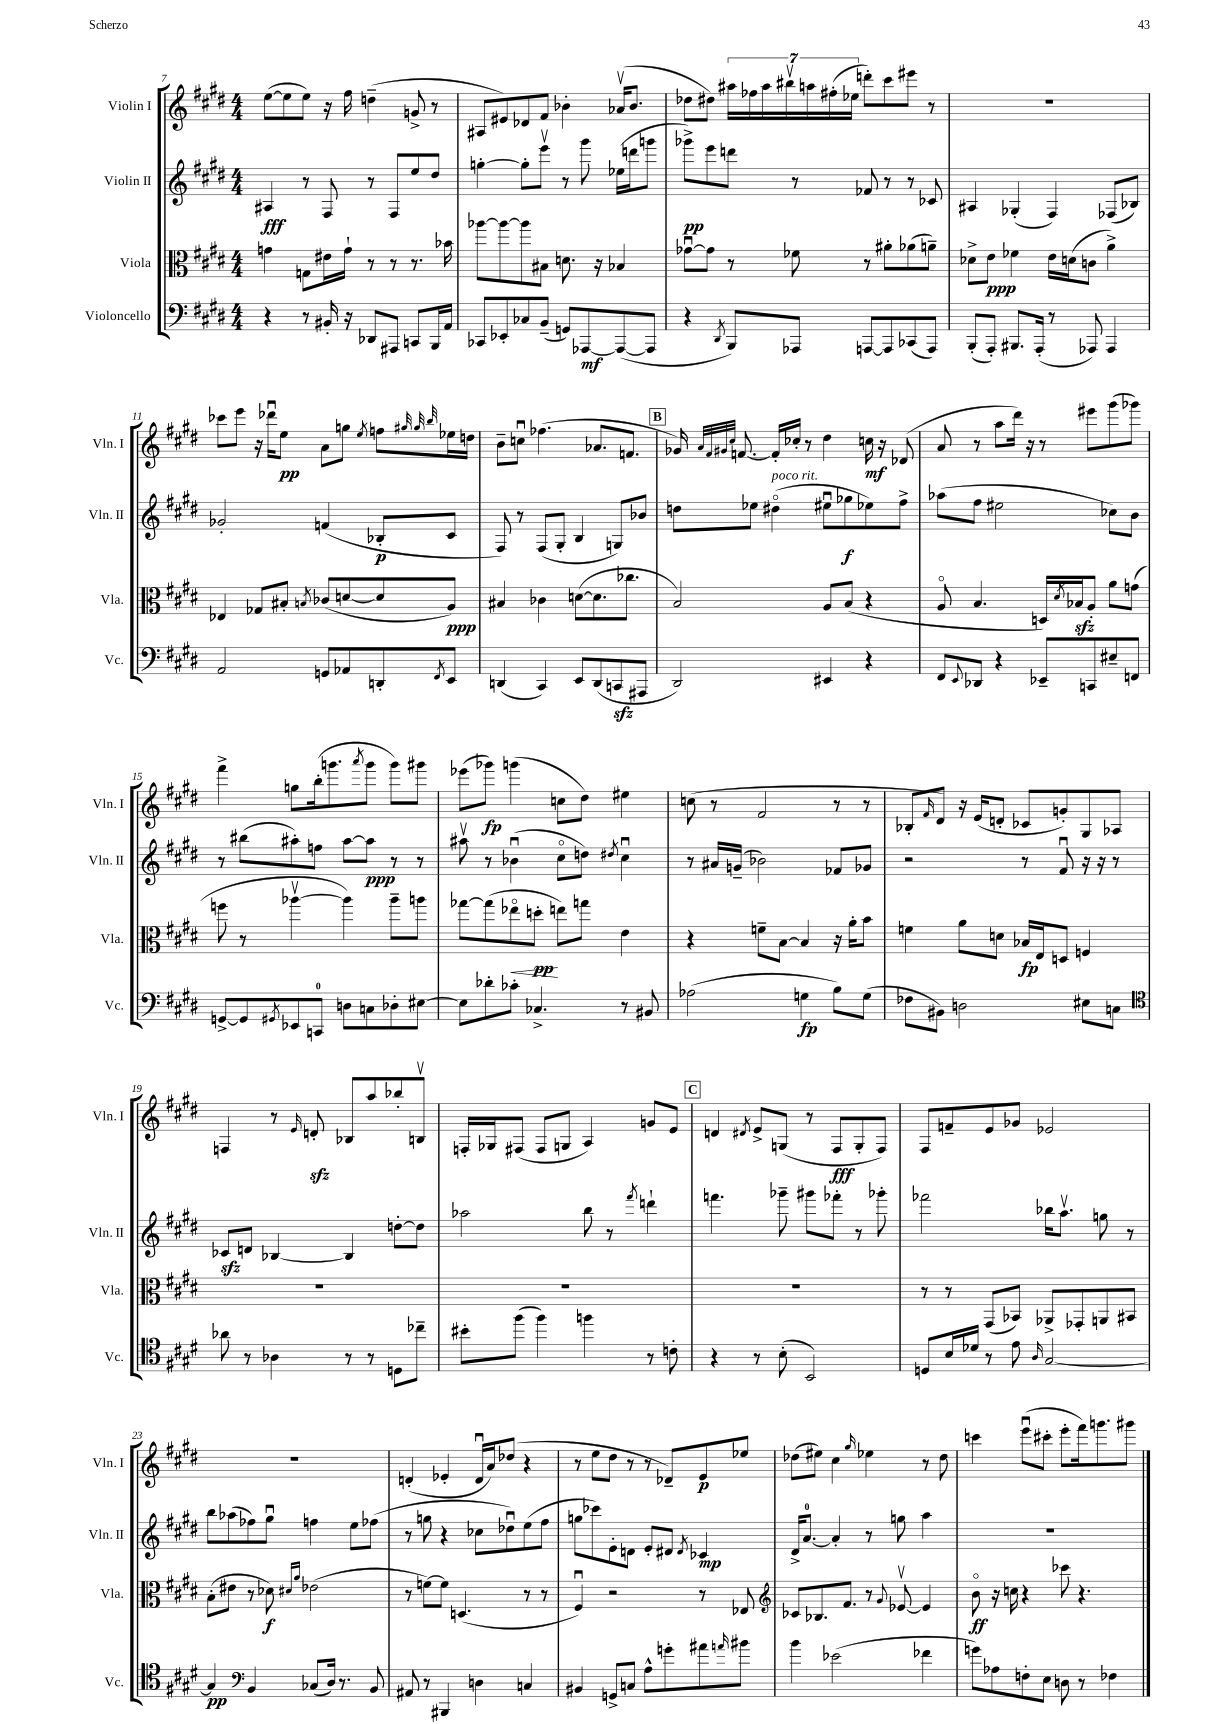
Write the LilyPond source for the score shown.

<<
\new StaffGroup <<
\new Staff = "s0" \with { instrumentName = "Violin I" shortInstrumentName = "Vln. I" } {
    \clef treble \key e \major \numericTimeSignature \time 4/4
    e''8~( e''8 e''8) r16 fis''16 d''4--( g'8-> r8 |
    ais8 eis'8) des'8 fis'8 bes'4-. aes'16\upbow( bes'8. |
    des''8 dis''8) \tuplet 7/4 { ais''16 fes''16 ais''16 bis''16\upbow a''16 fis''16-.( ees''16 } d'''8-.) cis'''8 eis'''8 r8 |
    R1 |
    ces'''8 e'''8 r16 des'''16\downbow e''8\pp a'8 g''8 \acciaccatura { e''8 } f''8 \grace { gis''32 gis''32 b''32 } ees''16 d''16 |
    b'8-- c''8\downbow fes''4.( aes'8. f'8. |
    \mark \markup { \box "B" } ges'16) \grace { a'32 fis'32 gis'32 cis''32 } f'8.~ f'16-. ces''16-. r8 dis''4 c''16\mf r16 des'8( |
    a'8 r8 a''8 dis'''16) r16 r8 eis'''8 gis'''8( ges'''8) |
    fis'''4-> g''8 b''16-.( g'''8. \acciaccatura { a'''8 } g'''8 g'''8) gis'''8 |
    ees'''8( ges'''8\fp) g'''4( c''8 dis''8) eis''4 |
    c''8( r8 fis'2 r8 r8 |
    bes8-. \grace { fis'16 } dis'8) r16 e'16( d'8-. ces'8 g'8-.) gis8 aes8 |
    f4 r8 \grace { e'16 } d'8-.\sfz bes8 a''8 bes''8-. b8\upbow |
    f16-. ges16 fis8( fis8 g8 a4) g'8 e'8 |
    \mark \markup { \box "C" } d'4 \acciaccatura { dis'8 } e'8-> g8( r8 fis8\fff g8-. fis8) |
    fis8 f'8-- e'8 ges'8 ees'2 |
    R1 |
    d'4-.( ees'4-. d'16\downbow a'16) des''8( r4 |
    r8 e''8 dis''8 r8 r8 des'8--) e'8\p ees''8 |
    des''8( eis''8) cis''4 \grace { gis''16 } ees''4 r8 des''8 |
    c'''4 e'''8\downbow( cis'''8-. e'''8-. fis'''16) g'''8. gis'''8 \bar "|." |
}
\new Staff = "s1" \with { instrumentName = "Violin II" shortInstrumentName = "Vln. II" } {
    \clef treble \key e \major \numericTimeSignature \time 4/4
    ais4\fff r8 fis8 r8 fis8 e''8 dis''8 |
    g''4~-. g''8-. e'''8\upbow r8 gis'''8 ees''16( d'''16 g'''8 |
    ges'''8->\pp) e'''8 d'''8 r8 fes'8 r8 r8 ces'8 |
    ais4 ges4-.( fis4) fes8( bes8) |
    ges'2-. f'4( bes8-.\p cis'8 |
    fis8) r8 fis8( gis8-. b4 g8) bes'8 |
    \mark \markup { \box "B" } d''8 ees''8 dis''4\flageolet^\markup { \italic "poco rit." }( eis''8\downbow ges''8\f ees''8) fis''8-> |
    aes''8( fis''8 eis''2 ces''8) b'8 |
    r8 bis''8( ais''8-.) f''8 ais''8~ ais''8\ppp r8 r8 |
    ais''8\upbow r8 bes'4\downbow( cis''8\flageolet d''8) \acciaccatura { dis''8 } cis''4\downbow |
    r8 ais'16 g'16--( bes'2) fes'8 ges'8 |
    r2 r8 fis'8\downbow r16 r16 r8 |
    ces'8\sfz d'8 bes4~ bes4 d''8~-. d''8 |
    aes''2 b''8 r8 \acciaccatura { fis'''8 } d'''4-! |
    \mark \markup { \box "C" } f'''4. ges'''8-- gis'''8 fes'''8-. r8 ges'''8-. |
    fes'''2 bes''16 a''8.\upbow g''8 r8 |
    b''8 aes''8( fes''8) gis''8\downbow f''4 e''8 fes''8( |
    r8 g''8 r4 ces''8 des''8\downbow) e''8( fis''8 |
    g''8 ces'''8) e'8-. d'8 e'8-. dis'8 \acciaccatura { dis'8 } ces'4\mp |
    dis'16-> a'8.-0~ a'4-. r8 g''8 a''4 |
    R1 \bar "|." |
}
\new Staff = "s2" \with { instrumentName = "Viola" shortInstrumentName = "Vla." } {
    \clef alto \key e \major \numericTimeSignature \time 4/4
    g'4 g8 eis'16 g'16-! r8 r8 r8. bes'16 |
    aes''8~ aes''8~ aes''8 bis8 d'8. r16 bes4 |
    ges'8~\downbow ges'8 r8 fes'8 r8 ais'8-. aes'8( a'8--) |
    des'8-> e'8\ppp fes'4 e'16 d'16( c'8 a'4->) |
    ees4 ges8 bis8-. \acciaccatura { b8 } ces'8( d'8~ d'8 a8\ppp) |
    bis4 ces'4 d'8~( d'8. ces''8. |
    \mark \markup { \box "B" } b2) a8 b8( r4 |
    a8\flageolet b4. d16) \acciaccatura { dis'8 } bes16\sfz a8-. a'8 g'8( |
    f''8 r8 aes''4~\upbow aes''4) aes''8-- a''8 |
    ges''8~ ges''8( ees''8\flageolet\< d''8-.\pp\! e''8) g''8 e'4 |
    r4 f'8-- b8~ b4 r16 a'16-. b'8 |
    f'4 a'8 d'8 bes16\fp e16 d8 f4 |
    R1 |
    R1 |
    \mark \markup { \box "C" } R1 |
    r8 r8 gis,8( bes,8) aes,8-> ges,8-. a,8 bis,8 |
    b8-.( eis'8 r8 des'8\f) \grace { dis'16 a'16 } ees'2( |
    r8 f'8~) f'8 d4.( r8 r8 |
    fis4\downbow) r2 r8 ees8 |
    \clef treble ces'8 bes8. fis'8. r8 \appoggiatura { gis'8 } ees'8~\upbow ees'4 |
    b'8\flageolet\ff r16 c''16 r4 ces'''8 r4. \bar "|." |
}
\new Staff = "s3" \with { instrumentName = "Violoncello" shortInstrumentName = "Vc." } {
    \clef bass \key e \major \numericTimeSignature \time 4/4
    r4 r8 bis,16-. r16 des,8 ais,,8 c,8 b,,16 a,16 |
    ces,8 ees,8-. ces8 b,8--( g,8) aes,,8~\mf aes,,8~( aes,,8 |
    r4 \acciaccatura { dis,8 } b,,8) aes,,8 a,,8~ a,,8 ces,8( a,,8) |
    b,,8-.( a,,8-.) bis,,8. a,,16-.( r8 aes,,8) aes,,4 |
    a,2 g,8 aes,8 d,8-. \acciaccatura { fis,8 } e,8 |
    d,4( cis,4) e,8 d,8( c,8\sfz ais,,8 |
    \mark \markup { \box "B" } dis,2) eis,4 r4 |
    fis,8 \appoggiatura { e,8 } des,8 r4 ees,8-- c,8 eis8-- f,8 |
    g,8~-> g,8 \acciaccatura { gis,8 } ees,8 c,8-0 d8 c8 des8-. eis8~ |
    eis8 des'8-. ces'8-. ces4.-> r8 bis,8 |
    aes2( g4\fp b8) g8( |
    fes8 bis,8) d2 eis8 c8 |
    \clef tenor aes'8 r8 aes4 r8 r8 d8 ces''8-- |
    bis'8-. fis''8( fis''4) f''4 r8 c'8-. |
    \mark \markup { \box "C" } r4 r8 b8-.( b,2) |
    d8 b16 des'16 r8 e'8 \grace { a16 } gis2~ |
    gis4\pp \clef bass b,4 ces8( dis16) r8. b,8 |
    ais,8 r8 bis,,4 d4 c4 |
    bis,4 g,8-> c8 a8-^ g'8-. ais'8 \grace { a'16 } bis'8 |
    b'4 ees'2( fes'4 |
    g'8) aes8 f8-. e8 d8 r8 fes4 \bar "|." |
}
>>
>>
\layout { \context { \Score currentBarNumber = #7 } }
